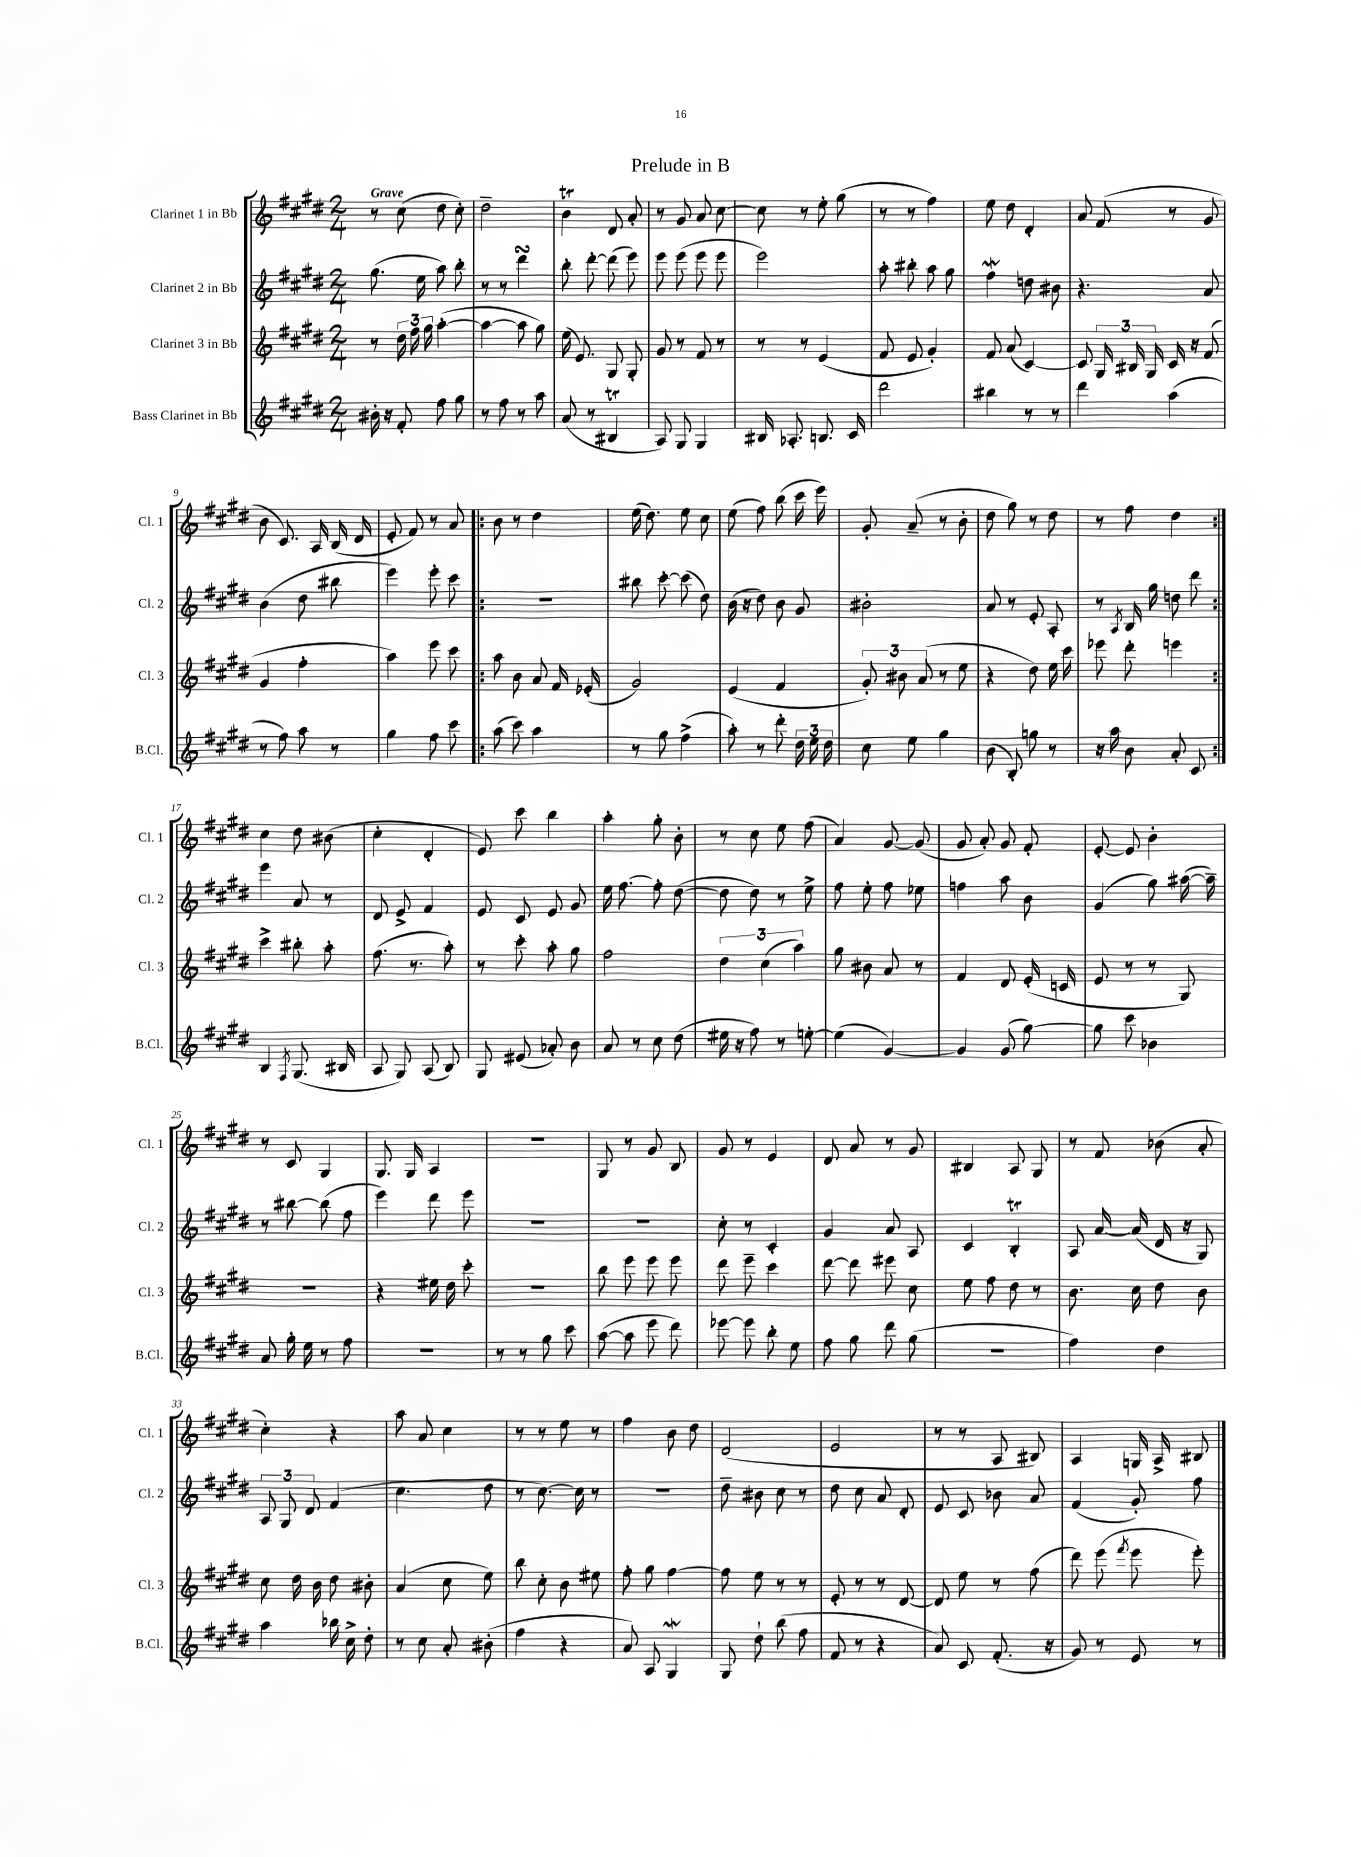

**kern	**kern	**kern	**kern
*part4	*part3	*part2	*part1
*staff4	*staff3	*staff2	*staff1
*I"Bass Clarinet in Bb	*I"Clarinet 3 in Bb	*I"Clarinet 2 in Bb	*I"Clarinet 1 in Bb
*I'B.Cl.	*I'Cl. 3	*I'Cl. 2	*I'Cl. 1
*clefG2	*clefG2	*clefG2	*clefG2
*k[f#c#g#d#]	*k[f#c#g#d#]	*k[f#c#g#d#]	*k[f#c#g#d#]
*M2/4	*M2/4	*M2/4	*M2/4
=1	=1	=1	=1
!	!	!	!LO:TX:a:B:t=Grave
16b#X'\	8r	(8.gg#\	8r
16r	.	.	.
8f#'/	24dd#\	.	(8cc#\
.	24ff#\	.	.
.	.	16ee\	.
.	24gg#\	.	.
8ff#\	([4aa'\	8aa\)	8dd#\
8gg#\	.	8bb'\	8cc#'\)
=2	=2	=2	=2
8r	4aa\_	8r	2dd#~\
8ff#\	.	8r	.
8r	8aa\]	4ddd#sSsS\	.
8aa\	8gg#\)	.	.
=3	=3	=3	=3
(8a/	(16ee\	8bb'\	4bT\
.	8.e/)	.	.
8r	.	[8ddd#'\	.
4B#Xt/	8G#/	(8ddd#\]	8d#/
.	8G#'/	8eee\)	8a'/
=4	=4	=4	=4
8A/)	8g#/	8eee\	8r
8G#/	8r	(8eee\	8g#/
4G#/	8f#/	8eee\	8a/
.	8r	8eee\	[8cc#\
=5	=5	=5	=5
16B#X/	8r	2eee\)	8cc#\]
8.A-X'/	.	.	.
.	8r	.	8r
8.Bn/	(4e/	.	8ee'\
.	.	.	(8gg#\
16c#/	.	.	.
=6	=6	=6	=6
2ddd#\	8f#/	8aa'\	8r
.	8e/	8bb#X'\	8r
.	4g#'/)	8aa\	4ff#\)
.	.	8gg#\	.
=7	=7	=7	=7
4bb#X\	8f#/	4ff#W\	8ee\
.	(8a/	.	8dd#\
8r	[4c#/)	8ddn\	4d#'/
8r	.	8b#X\	.
=8	=8	=8	=8
4ddd#\	8c#/]	4.r	8a/
.	24G#/	.	(8f#/
.	24B#X/	.	.
.	24G#/	.	.
(4aa\	16c#/	.	8r
.	16r	.	.
.	(8f#/	8a/	8g#/
!!LO:LB:g=z
=9	=9	=9	=9
8r	4g#/	(4b\	8b\
8ff#\)	.	.	8.c#/)
8aa\	4ff#'\	8dd#\	.
.	.	.	16A/
8r	.	8bb#X\	(16B/
.	.	.	16d#/
=10	=10	=10	=10
4gg#\	4aa\)	4eee\)	8e'/
.	.	.	8f#/)
8ff#\	8eee\	8eee'\	8r
8ccc#\	8ccc#\	8ccc#\	8a/
=11!|:	=11!|:	=11!|:	=11!|:
(8aa\	8aa\	2r	8b\
8ccc#\)	8b\	.	8r
4aa\	8a/	.	4dd#\
.	16f#/	.	.
.	(16e-X'/	.	.
=12	=12	=12	=12
8r	2g#/)	8bb#X\	(16ee\
.	.	.	8.dd#\)
8gg#\	.	[8ccc#'\	.
(4ff#^\	.	(8ccc#\]	8ee\
.	.	8dd#\)	8cc#\
=13	=13	=13	=13
8aa'\)	(4e/	(16b\	(8ee\
.	.	16r	.
8r	.	8dd#\)	8ff#\)
8ddd#'\	4f#/	8b\	(8bb\
24dd#\	.	8g#/	16ccc#\
24ee\	.	.	.
.	.	.	16eee\)
24dd#\	.	.	.
=14	=14	=14	=14
8cc#\	12g#'/)	2b#X'\	8g#'/
.	12b#X\	.	.
8ee\	.	.	(8a~/
.	(12a/	.	.
4gg#\	8r	.	8r
.	8ee\	.	8b'\
=15	=15	=15	=15
(8b\	4r	8a/	8dd#\
8B'/)	.	8r	8gg#\)
8ggn\	8dd#\)	8e'/	8r
8r	16ee\	8A'/	8dd#\
.	16ccc#\	.	.
=16	=16	=16	=16
16r	8eee-X\	8r	8r
16aa\	.	.	.
.	.	8qA/	.
8b\	8ddd#'\	16B/	8ff#\
.	.	16gg#\	.
8a'/	4eeen\	8ddn\	4dd#\
8c#/	.	8ddd#\	.
!!LO:LB:g=z
=17:|!	=17:|!	=17:|!	=17:|!
4B/	4ccc#^\	4eee\	4cc#\
8qF#/	.	.	.
(8.G#/	8bb#X'\	8a/	8dd#\
.	8aa'\	8r	(8b#X\
16B#X/	.	.	.
=18	=18	=18	=18
8A/	(8.ff#\	8d#/	4cc#'\
8G#/)	.	8e^/	.
.	8.r	.	.
(8A/	.	4f#/	4d#'/
8B/)	8aa'\)	.	.
=19	=19	=19	=19
8G#/	8r	8e/	8e/)
(8e#X/	8ccc#'\	8c#/	8ccc#\
8a-X'/)	8aa'\	8e/	4bb\
8b\	8gg#\	8g#/	.
=20	=20	=20	=20
8a/	2ff#\	16ee\	4aa'\
.	.	[8.ff#\	.
8r	.	.	.
8cc#\	.	8ff#'\]	8gg#'\
(8dd#\	.	([8dd#\	8b'\
=21	=21	=21	=21
16ee#X\	6dd#\	8dd#\]	8r
16r	.	.	.
8ff#\)	.	8dd#\)	8cc#\
.	(6cc#\	.	.
8r	.	8r	8ee\
.	6aa\)	.	.
[8een'\	.	8ee^\	(8ff#\
=22	=22	=22	=22
(4ee\]	8gg#\	8ff#\	4a/)
.	8b#X\	8ee'\	.
[4g#/)	8a/	8ff#\	[8g#/
.	8r	8ee-X\	(8g#/]
=23	=23	=23	=23
4g#/]	4f#/	4ffn\	8g#/
.	.	.	8a'/)
(8g#/	8d#/	8aa\	8g#/
[8gg#\)	(16e'/	8b\	8f#'/
.	16cn/	.	.
=24	=24	=24	=24
8gg#\]	8e/	(4g#/	[8e'/
8ccc#\	8r	.	8e/]
4b-X\	8r	8gg#\)	4b'\
.	8G#/)	([16aa#X\	.
.	.	16aa#~\])	.
!!LO:LB:g=z
=25	=25	=25	=25
8a/	2r	8r	8r
16gg#'\	.	[8bb#X\	8c#/
16ee\	.	.	.
8r	.	(8bb#\]	4G#/
8ff#\	.	8ff#\	.
=26	=26	=26	=26
2r	4r	4eee\)	8.G#/
.	.	.	16G#/
.	16ee#X\	8ddd#\	4A/
.	16dd#\	.	.
.	8ccc#'\	8eee\	.
=27	=27	=27	=27
8r	2r	2r	2r
8r	.	.	.
8gg#\	.	.	.
8ccc#\	.	.	.
=28	=28	=28	=28
([8aa\	8bb\	2r	8G#/
8aa\]	8eee\	.	8r
8eee\	8eee\	.	8g#/
8ddd#\)	8eee\	.	8B/
=29	=29	=29	=29
[8eee-X\	8ddd#\	8cc#'\	8g#/
8eee-\]	8eee~\	8r	8r
8bb'\	4ccc#\	4c#'/	4e/
8ee\	.	.	.
=30	=30	=30	=30
8ff#\	[8ddd#\	4g#/	8d#/
8gg#\	8ddd#\]	.	8a/
8ddd#\	8eee#X\	8a/	8r
(8gg#\	8cc#\	8A/	8g#/
=31	=31	=31	=31
2r	8ee\	4c#/	4B#X/
.	8ff#\	.	.
.	8dd#\	4BT'/	8A/
.	8r	.	8G#/
=32	=32	=32	=32
4ff#\)	8.b\	8A/	8r
.	.	[16a/	8f#/
.	16cc#\	(16a/]	.
4dd#\	8dd#\	16d#/	(8b-X\
.	.	16r	.
.	8b\	8G#/)	8a'/
!!LO:LB:g=z
=33	=33	=33	=33
4aa\	8cc#\	12A/	4cc#'\)
.	.	12G#/	.
.	16dd#\	.	.
.	.	12d#/	.
.	16b\	.	.
16bb-X\	8dd#\	(4f#/	4r
16cc#^\	.	.	.
8dd#'\	8b#X'\	.	.
=34	=34	=34	=34
8r	(4a/	4.cc#\	8aa\
8cc#\	.	.	8a/
8a'/	8cc#\	.	4cc#\
(8b#X'\	8ee\)	8dd#\	.
=35	=35	=35	=35
4ff#\	8bb\	8r	8r
.	8cc#'\	[8.cc#\)	8r
4r	8b\	.	8ee\
.	.	16cc#\]	.
.	8ee#X\	8r	8r
=36	=36	=36	=36
8a/)	8ff#'\	2r	4ff#\
8A/	8gg#\	.	.
4G#W/	[4ff#\	.	8b\
.	.	.	8dd#\
=37	=37	=37	=37
8G#/	8ff#\]	8dd#~\	(2d#/
8dd#`\	8ee\	8b#X\	.
(8bb\	8r	8cc#\	.
8ff#\	8r	8r	.
=38	=38	=38	=38
8f#/	8e'/	8dd#\	2e/
8r	8r	8cc#\	.
4r	8r	8a/	.
.	[8d#/	8d#'/	.
=39	=39	=39	=39
8a/)	8d#/]	8e/	8r
8c#/	8ee\	8c#/	8r
(8.f#'/	8r	8b-X\	8A/
.	(8ff#\	8a/	8B#X/)
16r	.	.	.
=40	=40	=40	=40
8g#/)	8ddd#\)	(4f#/	4A/
8r	(8eee\	.	.
.	8qfff#/	.	.
8e/	8eee\	8g#'/)	16Gn/
.	.	.	16A^/
8r	8eee'\)	8ff#\	8B#X/
==	==	==	==
*-	*-	*-	*-
